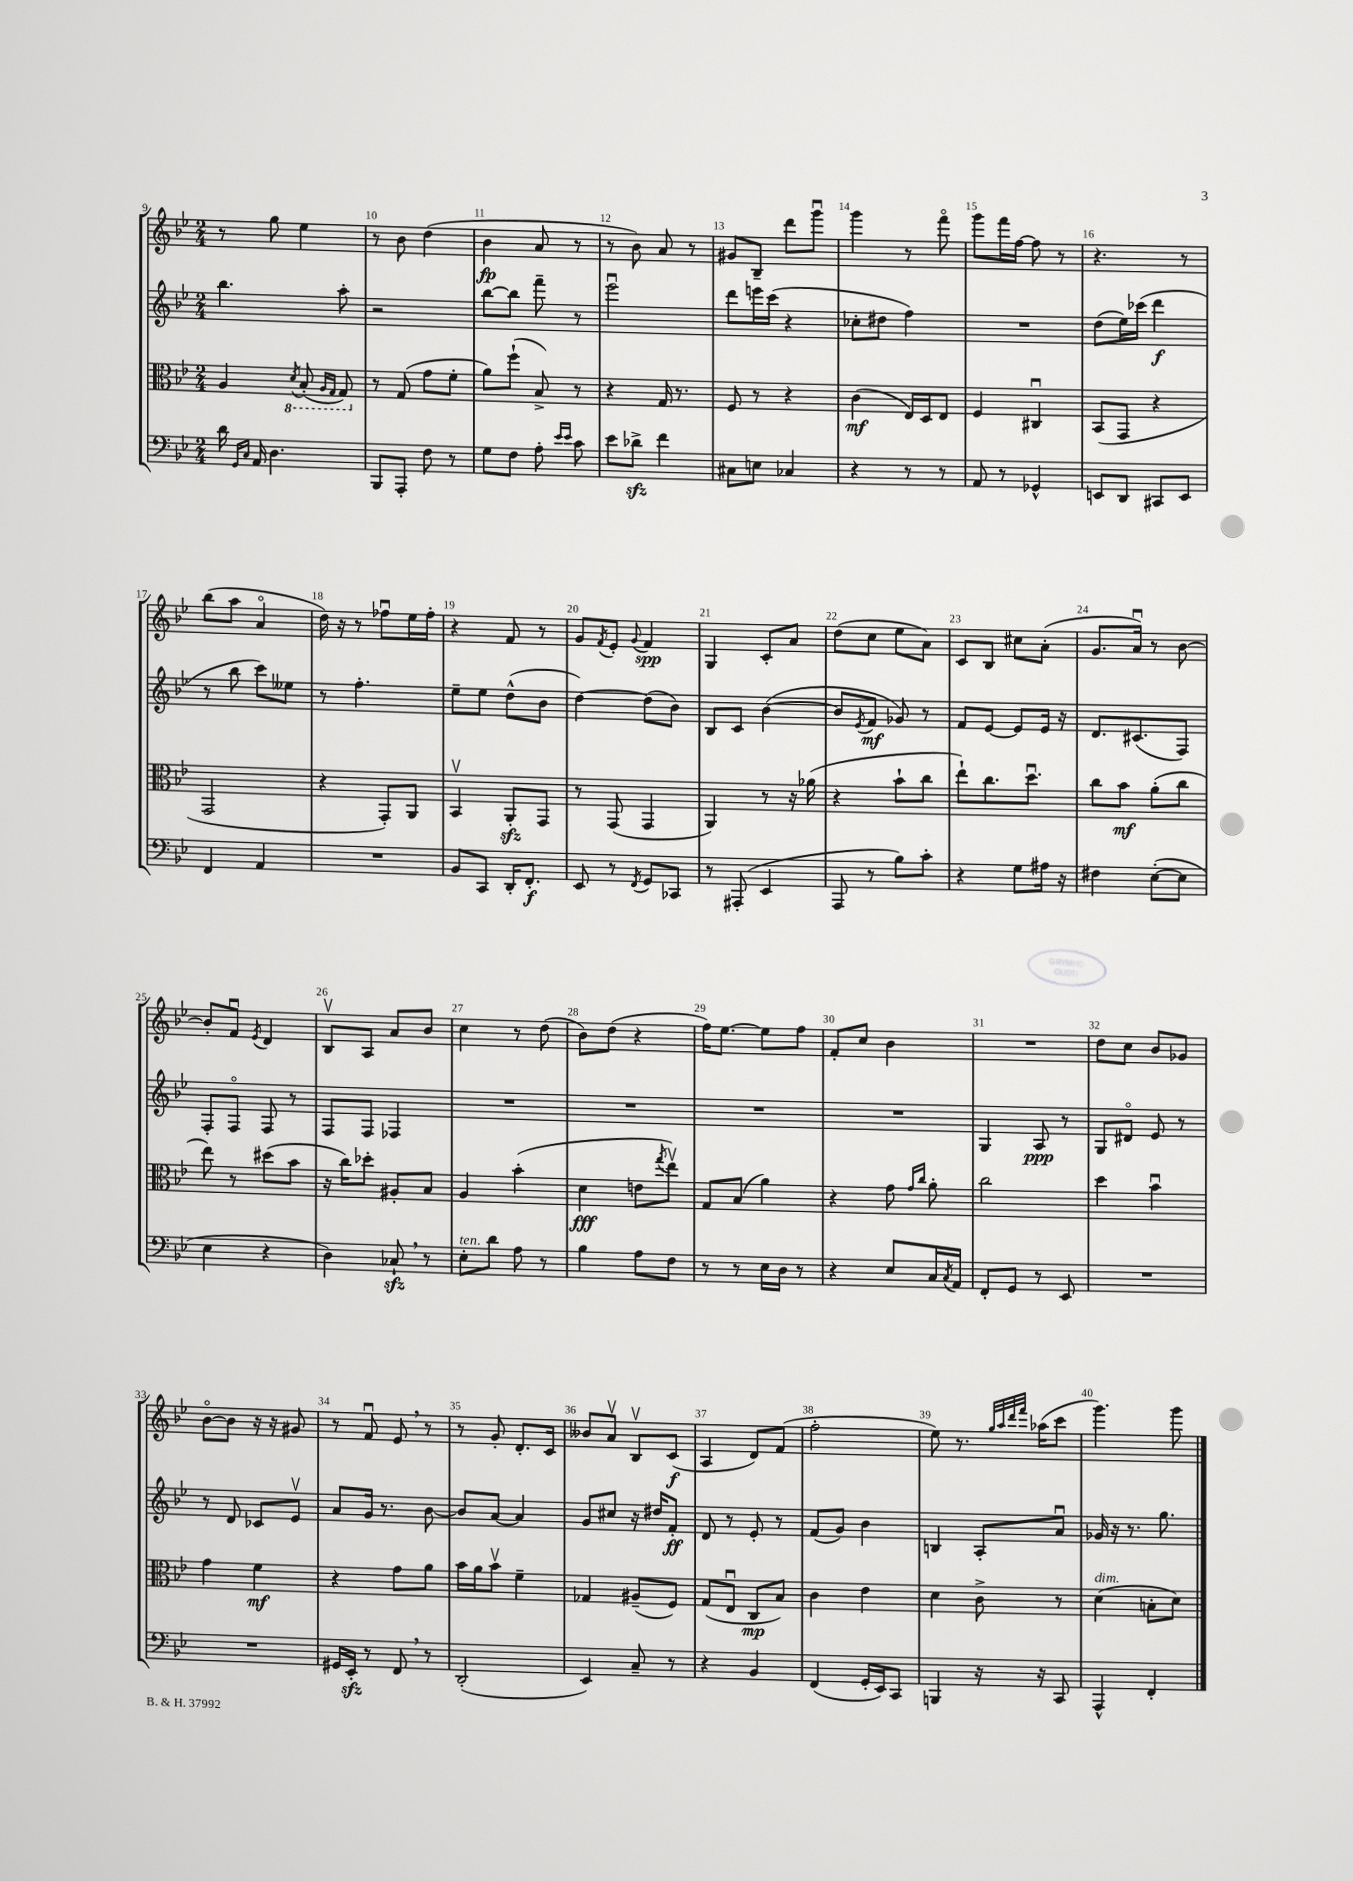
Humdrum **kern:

**kern	**kern	**kern	**kern
*staff4	*staff3	*staff2	*staff1
*clefF4	*clefC3	*clefG2	*clefG2
*k[b-e-]	*k[b-e-]	*k[b-e-]	*k[b-e-]
*M2/4	*M2/4	*M2/4	*M2/4
16d	4A	4.bb-	8r
16qqGG	.	.	.
16qqC	.	.	.
16AA	.	.	.
4.D	.	.	8gg
.	8qD	.	.
.	(8BB-'	.	4ee-
.	16qqAA	.	.
.	16qqGG	.	.
.	8GG)	8aa'	.
=	=	=	=
8BBB-	8r	2r	8r
8AAA'	(8G	.	8b-
8F	8g	.	(4dd
8r	8f'	.	.
=	=	=	=
8G	8a)	[8bb-	4b-
8F	(8ff`	8bb-]	.
8A'	8B-^)	8fff~	8a
16qqe-	.	.	.
16qqe-	.	.	.
8c	8r	8r	8r
=	=	=	=
8e-	4r	2eee-u	8r
8d-^	.	.	8b-)
4f	16G	.	8a
.	8.r	.	.
.	.	.	8r
=	=	=	=
8C#	8F	8ddd	8g#
8E	8r	16eee	8B-~
.	.	(16ccc	.
4C-	4r	4r	8ddd
.	.	.	8gggu
=	=	=	=
4r	(4c	8cc-'	4ggg
.	.	8dd#	.
8r	16E-)	4ff)	8r
.	16D	.	.
8r	8E-	.	8fffo
=	=	=	=
8AA	4F	2r	8ggg
8r	.	.	16fff
.	.	.	[16ff
4GG-^^	4C#u	.	8ff]
.	.	.	8r
=	=	=	=
8EE	(8BB-	(8dd	4.r
8DD	8GG	16ee-)	.
.	.	(16ccc-	.
8CC#	4r	4ddd	.
8EE	.	.	8r
=	=	=	=
4FF	2GG	8r	(8bb-
.	.	8bb-	8aa
4AA	.	8ccc)	4ao
.	.	8ee--	.
=	=	=	=
2r	4r	8r	16dd)
.	.	.	16r
.	.	4.ff'	8r
.	8GG')	.	8ff-u
.	8AA	.	16ee-
.	.	.	16ff-'
=	=	=	=
8BB-	4BB-v	8ee-~	4r
8CC	.	8ee-	.
16DD'	8AA'	(8dd^^	8f
8.FF'	.	.	.
.	8GG	8b-	8r
=	=	=	=
8EE-	8r	[4dd)	8g
.	.	.	8qf
8r	(8GG	.	8e-'
8qFF	.	.	8qqg
8GG	4GG	(8dd]	4f
8CC-	.	8b-)	.
=	=	=	=
8r	4AA)	8B-	4G
(8AAA#'	.	8c	.
4EE-	8r	([4b-	8c'
.	16r	.	8a
.	(16a-	.	.
=	=	=	=
8AAA	4r	8b-]	(8dd
.	.	8qe-	.
8r	.	8f	8cc
8B-)	8b-`	8g-)	8ee-
8c'	8cc	8r	8a)
=	=	=	=
4r	8ee-`)	8f	8c
.	8.cc	[8e-	8B-
8G	.	8e-]	8cc#
.	8.ddu	.	.
16A#	.	16e-	(8a'
16r	.	16r	.
=	=	=	=
4F#	8cc	8.d	8.g
.	8b-	.	.
.	.	(8.c#	16au)
([8E-'	(8a'	.	8r
8E-]	8cc	8F)	[8b-
=	=	=	=
4E-	8ee-)	8F'	8b-']
.	8r	8Fo	8fu
.	.	.	8qe-
4r	(8dd#	8F	4d
.	8b-	8r	.
=	=	=	=
4D)	16r	8F	8B-v
.	16cc)	.	.
.	8dd-'	8F	8A
8C-`	8A#'	4F-	8a
8r	8B-	.	8b-
=	=	=	=
8E-'	4A	2r	4cc
8d	.	.	.
8A	(4b-'	.	8r
8r	.	.	(8dd
=	=	=	=
4B-	4d	2r	8b-)
.	.	.	(8dd
8A	8e	.	4r
.	8qgg	.	.
8F	8ee-v)	.	.
=	=	=	=
8r	8G	2r	16ff)
.	.	.	[8.ee-
8r	(8B-	.	.
16E-	4a)	.	8ee-]
16D	.	.	.
8r	.	.	8ff
=	=	=	=
4r	4r	2r	8f'
.	.	.	8cc
8E-	8g	.	4b-
.	16qqg	.	.
.	16qqcc	.	.
16C	8a'	.	.
8qC	.	.	.
16AA	.	.	.
=	=	=	=
8FF'	2cc	4G	2r
8GG	.	.	.
8r	.	8A	.
8EE-	.	8r	.
=	=	=	=
2r	4dd	8G	8dd
.	.	8d#o	8cc
.	4b-u	8e-	8b-
.	.	8r	8g-
=	=	=	=
2r	4g	8r	[8b-o
.	.	8d	8b-]
.	4f	8c-	16r
.	.	.	16r
.	.	8e-v	8g#
=	=	=	=
16GG#	4r	8a	8r
16EE-'	.	.	.
8r	.	16g	8fu
.	.	8.r	.
8FF	8g	.	8e-
8r	8a	[8b-	8r
=	=	=	=
(2DD'	16b-	8b-]	8r
.	16a	.	.
.	8b-v	[8a	8g'
.	4f~	4a]	8.d'
.	.	.	16c
=	=	=	=
4EE-)	4G-	8g	8b--
.	.	8cc#	8av
8C~	(8A#~	16r	8B-v
.	.	16dd#	.
8r	8F)	8f'	(8c
=	=	=	=
4r	(8G	8d	4A
.	8E-u	8r	.
4BB-	8C	8e-'	8d)
.	8B-)	8r	(8f
=	=	=	=
(4FF	4c	(8f	2ff'
.	.	8g)	.
16GG'	4e-	4b-	.
16EE-)	.	.	.
8CC	.	.	.
=	=	=	=
4BBB	4d	4B	8ee-)
.	.	.	8.r
16r	8c^	8A'	.
.	.	.	32qqgg
.	.	.	32qqaa
.	.	.	32qqddd
.	.	.	32qqfff
16r	.	.	(16aa-
8CC	8r	8au	8ccc
=	=	=	=
4AAA^^	(4d	16g-	4.ggg)
.	.	16r	.
.	.	8.r	.
4FF'	8B'	.	.
.	.	8.gg	.
.	8d)	.	8ggg
==	==	==	==
*-	*-	*-	*-
